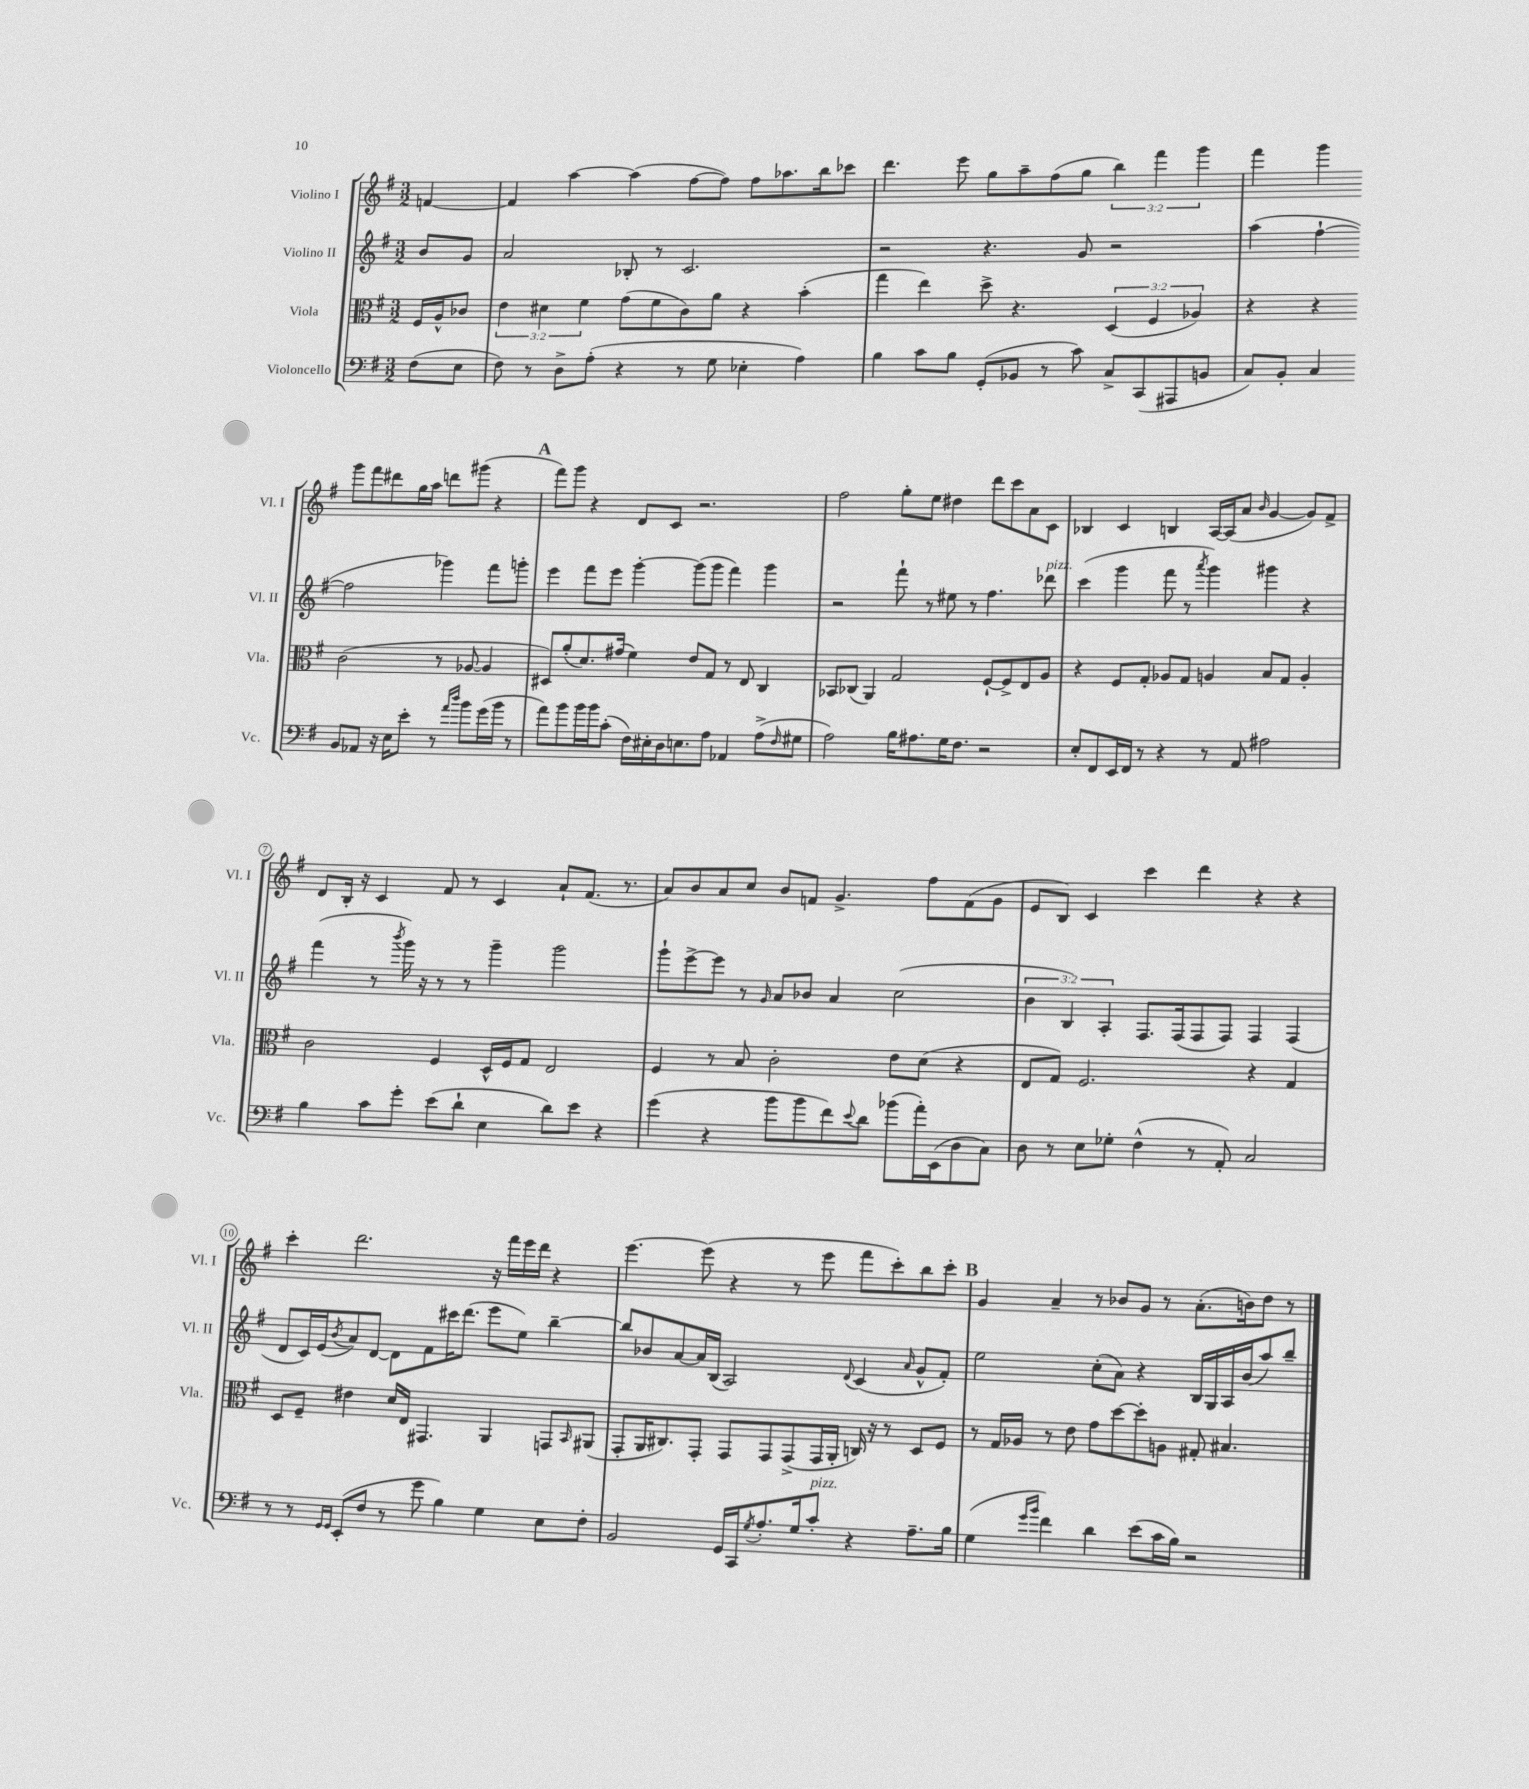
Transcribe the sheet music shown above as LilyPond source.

<<
\new StaffGroup <<
\new Staff = "s0" \with { instrumentName = "Violino I" shortInstrumentName = "Vl. I" } {
    \clef treble \key g \major \numericTimeSignature \time 3/2 \override Staff.TupletNumber.text = #tuplet-number::calc-fraction-text \partial 4
    f'4~ |
    f'4 a''4~ a''4( fis''8~ fis''8) fis''8 aes''8. b''16 ces'''8 |
    d'''4. e'''8 g''8 a''8-- fis''8( g''8 \tuplet 3/2 { b''4) fis'''4 g'''4 } |
    fis'''4 g'''4 g'''8 fis'''8 dis'''8 g''16 a''16 d'''8 gis'''8( r4 |
    \mark \markup { \bold "A" } fis'''8) g'''8 r4 d'8 c'8 r2. |
    fis''2 g''8-. e''8 dis''4 d'''8 c'''8 a'8 c'8 |
    bes4 c'4 b4 a16~ a16( a'8 \grace { b'16 } g'4~ g'8) fis'8-> |
    d'8 b16-. r16 c'4 fis'8 r8 c'4 a'8-! fis'8.( r8. |
    a'8) b'8 a'8 c''8 b'8 f'8 g'4.-> fis''8 f'8( g'8 |
    e'8 b8) c'4 c'''4 d'''4 r4 r4 |
    c'''4-. d'''2. r16 fis'''16 e'''16 d'''16 r4 |
    e'''4.~ e'''8( r4 r8 e'''8 fis'''8 c'''8-.) b''8 c'''8-. |
    \mark \markup { \bold "B" } g'4 a'4-- r8 bes'8 g'8 r8 a'8.-.( b'16) d''8 r8 \bar "|." |
}
\new Staff = "s1" \with { instrumentName = "Violino II" shortInstrumentName = "Vl. II" } {
    \clef treble \key g \major \numericTimeSignature \time 3/2 \override Staff.TupletNumber.text = #tuplet-number::calc-fraction-text \partial 4
    b'8 g'8 |
    a'2 bes8-. r8 c'2. |
    r2 r4. g'8 r2 |
    a''4( fis''4~-! fis''2 ges'''4) fis'''8 g'''8-. |
    \mark \markup { \bold "A" } e'''4 fis'''8 e'''8 g'''4~-. g'''8( g'''8 fis'''4) g'''4 |
    r2 fis'''8-! r8 eis''8 r8 fis''4. des'''8^\markup { \italic "pizz." } |
    c'''4( g'''4 fis'''8 r8 \acciaccatura { a'''8 } g'''4) gis'''4 r4 |
    fis'''4( r8 \acciaccatura { b'''8 } g'''16) r16 r8 r8 g'''4-- g'''2 |
    g'''8-! e'''8~-> e'''8 r8 \grace { g'16 } a'8 bes'8 a'4 c''2( |
    \tuplet 3/2 { b'4 b4) a4-. } fis8. fis16( fis8 fis8) fis4 fis4( |
    d'8 c'16) e'16( \acciaccatura { b'8 } a'8) d'8~ d'8 fis'8 cis'''16 d'''8.( e'''8 e''8) b''4~-- |
    b''8 bes'8 a'8~ a'16 b16( a2) \appoggiatura { d'8 } c'4( \grace { a'16 } g'8-^ fis'8-.) |
    \mark \markup { \bold "B" } e''2 c''8-.( a'8) r4 b16 g16 a16 b'16( a''8) b''8-- \bar "|." |
}
\new Staff = "s2" \with { instrumentName = "Viola" shortInstrumentName = "Vla." } {
    \clef alto \key g \major \numericTimeSignature \time 3/2 \override Staff.TupletNumber.text = #tuplet-number::calc-fraction-text \partial 4
    fis16 a16-^ ces'8 |
    \tuplet 3/2 { e'4 dis'4 fis'4 } g'8( fis'8 c'8) a'8 r4 b'4-.( |
    g''4 e''4) d''8-> r4. \tuplet 3/2 { d4( fis4 aes4) } |
    r4 r4 c'2( r8 aes8~ aes4 |
    \mark \markup { \bold "A" } dis8) a'8-.( d'8.) gis'16( fis'4) e'8 g8 r8 e8 c4 |
    bes,8 ces8( a,4) g2 fis8~-! fis8-> e8 a8 |
    r4 fis8 g8-. aes8 g8 a4 b8 g8 a4-. |
    c'2 fis4 d16-^ fis16 g8 e2 |
    fis4 r8 b8 c'2-. e'8 d'8( r4 |
    e8 g8) fis2. r4 g4 |
    d8 fis8-- eis'4 d'16 e16 gis,4. a,4 g,8 \grace { b,16 } ais,8( |
    g,8-. a,16 cis8.) g,8-. g,8 g,8 g,8->( g,16 a,16-. c16) r16 r8 d8 fis8 |
    \mark \markup { \bold "B" } r8 g16 aes16 r8 e'8 g'8 d''8~ d''8-. a8 gis8-. bis4. \bar "|." |
}
\new Staff = "s3" \with { instrumentName = "Violoncello" shortInstrumentName = "Vc." } {
    \clef bass \key g \major \numericTimeSignature \time 3/2 \partial 4
    fis8( e8 |
    fis8) r8 d8-> a8-.( r4 r8 g8 ees4-. a4) |
    b4 c'8 b8 g,8-.( bes,8 r8 c'8) c8-> c,8( ais,,8 b,8 |
    c8) b,8-. c4 b,8 aes,8 r16 e16 e'8-. r8 \grace { a'16 d''16 } b'8 g'16( b'16 r8 |
    \mark \markup { \bold "A" } a'8) b'8 b'16 b'16 c'8-.( fis16) eis16-. d16 e8. a8 aes,4 a8->( \grace { fis16 } gis8 |
    a2) b16 ais8. g16 fis8. r2 |
    e8-. fis,8 e,16 fis,16 r8 r4 r8 a,8 ais2 |
    b4 c'8 g'8-. e'8( d'8-! e4 d'8) e'8 r4 |
    g'4( r4 b'8 b'8 fis'8) \appoggiatura { e'8 } d'8 bes'8( a'16-.) e,16( d8 c8) |
    d8 r8 e8 ges8-. fis4-^( r8 a,8-.) c2 |
    r8 r8 \grace { g,16 g,16 } e,8-.( fis8 r8 g'8 b4) g4 e8 fis8-. |
    b,2 g,16 c,16 \acciaccatura { g8 } a8.-. g16 c'8-.^\markup { \italic "pizz." } r4 a8.-- b16 |
    \mark \markup { \bold "B" } g4( \grace { g'16 b'16 } fis'4) d'4 e'8( c'16 b16) r2 \bar "|." |
}
>>
>>
\layout { \context { \Score \override BarNumber.stencil = #(make-stencil-circler 0.1 0.3 ly:text-interface::print) } }
